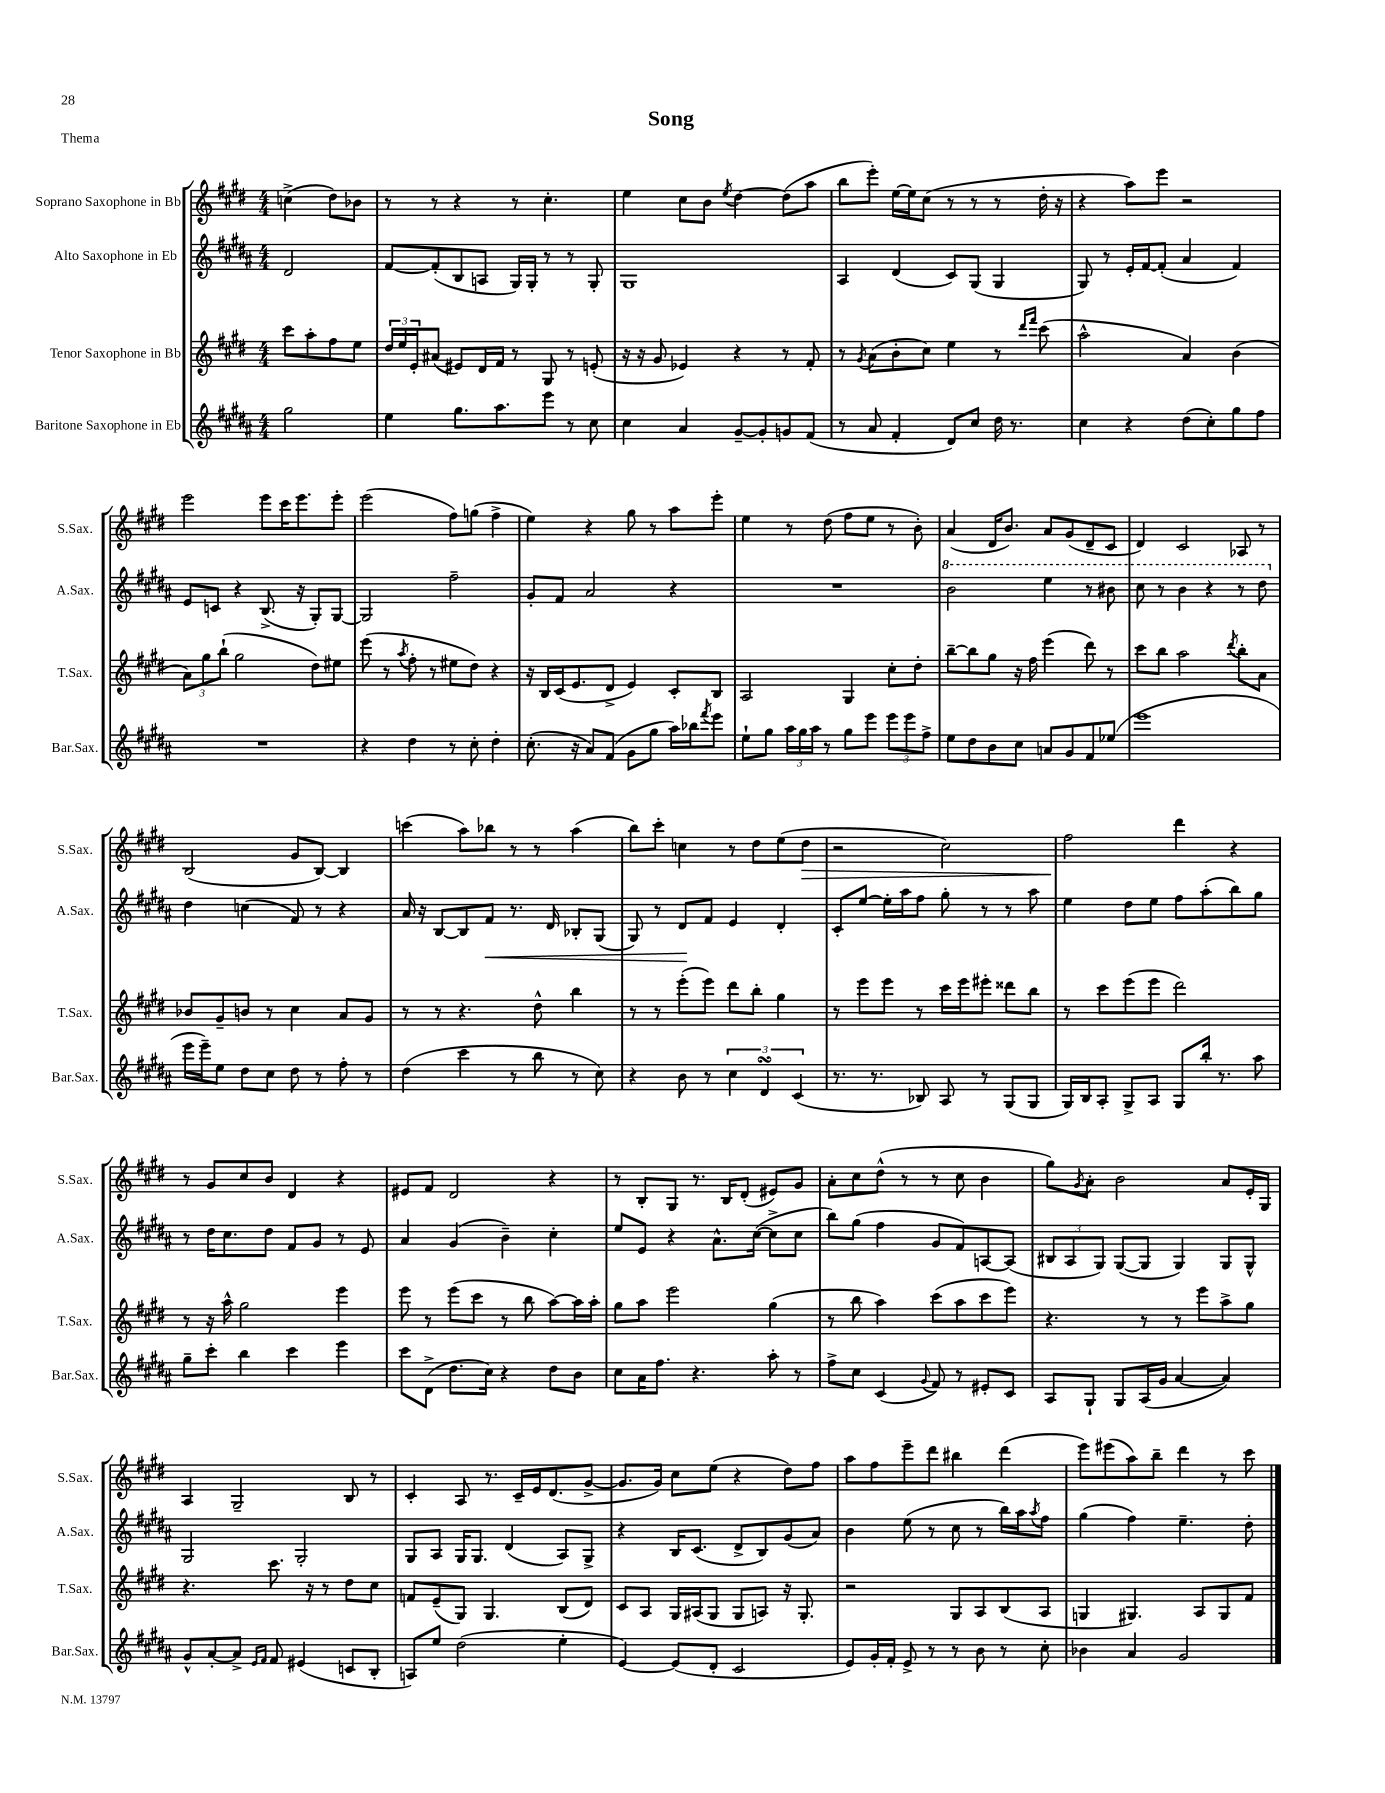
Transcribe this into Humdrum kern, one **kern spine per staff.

**kern	**kern	**kern	**dynam	**kern	**dynam
*part4	*part3	*part2	*part2	*part1	*part1
*staff4	*staff3	*staff2	*staff2	*staff1	*staff1
*I"Baritone Saxophone in Eb	*I"Tenor Saxophone in Bb	*I"Alto Saxophone in Eb	*	*I"Soprano Saxophone in Bb	*
*I'Bar.Sax.	*I'T.Sax.	*I'A.Sax.	*	*I'S.Sax.	*
*clefG2	*clefG2	*clefG2	*	*clefG2	*
*k[f#c#g#d#a#]	*k[f#c#g#d#]	*k[f#c#g#d#a#]	*	*k[f#c#g#d#]	*
*M4/4	*M4/4	*M4/4	*	*M4/4	*
=	=	=	=	=	=
2gg#\	8ccc#\L	2d#/	.	(4ccn^\	.
.	8aa'\	.	.	.	.
.	8ff#\	.	.	8dd#\L)	.
.	8ee\J	.	.	8b-X\J	.
=1	=1	=1	=1	=1	=1
4ee\	24dd#/LL	[8f#/L	.	8r	.
.	24ee/	.	.	.	.
.	24e'/J	.	.	.	.
.	(8a#X/J	(8f#'/]	.	8r	.
8.gg#\L	8e#X/L)	8B/	.	4r	.
.	16d#/L	8An/J	.	.	.
8.aa#\	16f#/JJ	.	.	.	.
.	8r	16G#/LL)	.	8r	.
.	.	16G#'/JJ	.	.	.
8eee\J	8G#/	8r	.	4.cc#'\	.
8r	8r	8r	.	.	.
8cc#\	(8en'/	8G#'/	.	.	.
=2	=2	=2	=2	=2	=2
4cc#\	16r	1G#	.	4ee\	.
.	16r	.	.	.	.
.	8g#/	.	.	.	.
4a#/	4e-X/)	.	.	8cc#\L	.
.	.	.	.	8b\J	.
.	.	.	.	8qee/	.
[8g#~/L	4r	.	.	[4dd#\	.
8g#'/]	.	.	.	.	.
8gn/	8r	.	.	(8dd#\L]	.
(8f#/J	8f#'/	.	.	8aa\J	.
=3	=3	=3	=3	=3	=3
8r	8r	4A#/	.	8bb\L	.
.	8qg#/	.	.	.	.
8a#/	(8a\L	.	.	8eee'\J)	.
4f#'/	8b'\	(4d#/	.	[16ee\LL	.
.	.	.	.	16ee\J]	.
.	8cc#\J)	.	.	(8cc#\J	.
8d#/L)	4ee\	8c#/L)	.	8r	.
8cc#/J	.	(8G#/J	.	8r	.
16dd#\	8r	4G#/	.	8r	.
8.r	.	.	.	.	.
.	16qqddd#/LL	.	.	.	.
.	16qqfff#/JJ	.	.	.	.
.	(8ccc#\	.	.	16dd#'\	.
.	.	.	.	16r	.
=4	=4	=4	=4	=4	=4
4cc#\	2aa^^\	8G#/)	.	4r	.
.	.	8r	.	.	.
4r	.	16e'/LL	.	8aa\L)	.
.	.	[16f#/J	.	.	.
.	.	(8f#'/J]	.	8eee\J	.
(8dd#\L	4a/)	4a#/	.	2r	.
8cc#'\)	.	.	.	.	.
8gg#\	(4b\	4f#/)	.	.	.
8ff#\J	.	.	.	.	.
!!LO:LB:g=z
=5	=5	=5	=5	=5	=5
1r	12a\L)	8e/L	.	2eee\	.
.	12gg#\	.	.	.	.
.	.	8cn/J	.	.	.
.	(12bb`\J	.	.	.	.
.	2gg#\	4r	.	.	.
.	.	(8.B^/	.	8eee\L	.
.	.	.	.	16ccc#\K	.
.	.	16r	.	8.eee\	.
.	8dd#\L)	8G#'/L)	.	.	.
.	8ee#X\J	[8G#/J	.	8eee'\J	.
=6	=6	=6	=6	=6	=6
4r	(8eee\	2G#/]	.	(2eee\	.
.	8r	.	.	.	.
.	8qaa/	.	.	.	.
4dd#\	8ff#'\	.	.	.	.
.	8r	.	.	.	.
8r	8ee#X\L	2ff#~\	.	8ff#\L)	.
8cc#'\	8dd#\J)	.	.	(8ggn\J	.
4dd#'\	4r	.	.	4ff#^\	.
=7	=7	=7	=7	=7	=7
(8.cc#'\	16r	8g#'/L	.	4ee\)	.
.	16B/LL	.	.	.	.
.	(16c#/J	8f#/J	.	.	.
16r	8.e/	.	.	.	.
8a#/L)	.	2a#/	.	4r	.
(8f#/J	8d#^/J	.	.	.	.
8g#\L	4e/)	.	.	8gg#\	.
8gg#\J	.	.	.	8r	.
16aa#\LL)	8c#'/L	4r	.	8aa\L	.
16bb-X\J	.	.	.	.	.
8qfff#/	.	.	.	.	.
8eee\J	8B/J	.	.	8eee'\J	.
=8	=8	=8	=8	=8	=8
8ee`\L	2A/	1r	.	4ee\	.
8gg#\J	.	.	.	.	.
24aa#\LL	.	.	.	8r	.
24gg#\	.	.	.	.	.
24aa#\JJ	.	.	.	.	.
8r	.	.	.	(8dd#\	.
8gg#\L	4G#/	.	.	8ff#\L	.
8eee\J	.	.	.	8ee\J	.
12eee\L	8cc#'\L	.	.	8r	.
12eee\	.	.	.	.	.
.	8dd#'\J	.	.	8b'\)	.
12ff#^\J	.	.	.	.	.
=9	=9	=9	=9	=9	=9
*	*	*8va	*	*	*
8ee\L	[8bb~\L	2bb\	.	(4a/	.
8dd#\	8bb\]	.	.	.	.
8b\	8gg#\J	.	.	16d#/KL	.
.	.	.	.	8.b/J)	.
8cc#\J	16r	.	.	.	.
.	16ff#\	.	.	.	.
8an/L	(4eee\	4eee\	.	8a/L	.
8g#/	.	.	.	(8g#/	.
8f#/	8ddd#\)	8r	.	8d#~/	.
(8ee-X/J	8r	8bb#X\	.	8c#/J	.
=10	=10	=10	=10	=10	=10
1eee	8ccc#\L	8ccc#\	.	4d#/)	.
.	8bb\J	8r	.	.	.
.	2aa\	4bb\	.	2c#/	.
.	.	4r	.	.	.
.	8qddd#/	.	.	.	.
.	8bb'\L	8r	.	8A-X/	.
.	8a\J	8ddd#\	.	8r	.
!!LO:LB:g=z
=11	=11	=11	=11	=11	=11
*	*	*X8va	*	*	*
16eee\LL	8b-X/L	4dd#\	.	(2B/	.
16eee~\J)	.	.	.	.	.
8ee\J	8g#~/	.	.	.	.
8dd#\L	8bn/J	(4ccn\	.	.	.
8cc#\J	8r	.	.	.	.
8dd#\	4cc#\	8f#/)	.	8g#/L	.
8r	.	8r	.	[8B/J)	.
8ff#'\	8a/L	4r	.	4B/]	.
8r	8g#/J	.	.	.	.
=12	=12	=12	=12	=12	=12
(4dd#\	8r	16a#/	.	(4cccn\	.
.	.	16r	.	.	.
.	8r	[8B/L	.	.	.
4ccc#\	4.r	8B/]	.	8aa\L)	.
!	!	!	!LO:HP:b	!	!
.	.	8f#/J	<	8bb-X\J	.
8r	.	8.r	.	8r	.
8bb\	8dd#^^\	.	.	8r	.
.	.	16d#/	.	.	.
8r	4bb\	8B-X'/L	.	(4aa\	.
8cc#\)	.	(8G#/J	.	.	.
=13	=13	=13	=13	=13	=13
4r	8r	8G#/)	.	8bb\L)	.
.	8r	8r	.	8ccc#'\J	.
8b\	(8eee'\L	8d#/L	.	4ccn\	.
8r	8eee\J)	8f#/J	[	.	.
6cc#\	8ddd#\L	4e/	.	8r	.
.	8bb'\J	.	.	8dd#\L	.
6d#sSsS/	.	.	.	.	.
.	4gg#\	4d#'/	.	(8ee\	.
(6c#/	.	.	.	.	.
!	!	!	!	!	!LO:HP:b
.	.	.	.	8dd#\J	>
=14	=14	=14	=14	=14	=14
8.r	8r	8c#'/L	.	2r	.
.	8eee\L	[8ee/J	.	.	.
8.r	.	.	.	.	.
.	8eee\J	16ee'\LL]	.	.	.
.	.	16aa#\J	.	.	.
8B-X/)	8r	8ff#\J	.	.	.
8A#/	16ccc#\LL	8gg#'\	.	2cc#\)	.
.	16eee\J	.	.	.	.
8r	8eee#X'\J	8r	.	.	.
(8G#/L	8ddd##X\L	8r	.	.	.
8G#/J	8bb\J	8aa#\	.	.	.
=15	=15	=15	=15	=15	=15
16G#/LL)	8r	4ee\	.	2ff#\	.
16B/J	.	.	.	.	.
8A#'/J	8ccc#\L	.	.	.	.
8G#^/L	(8eee\	8dd#\L	.	.	.
8A#/J	8eee\J	8ee\J	.	.	.
8G#/L	2ddd#\)	8ff#\L	.	4ddd#\	]
16bb'/Jk	.	(8aa#'\	.	.	.
8.r	.	.	.	.	.
.	.	8bb\)	.	4r	.
8aa#\	.	8gg#\J	.	.	.
!!LO:LB:g=z
=16	=16	=16	=16	=16	=16
8gg#~\L	8r	8r	.	8r	.
8ccc#'\J	16r	16dd#\KL	.	8g#/L	.
.	16aa^^\	8.cc#\	.	.	.
4bb\	2gg#\	.	.	8cc#/	.
.	.	8dd#\J	.	8b/J	.
4ccc#\	.	8f#/L	.	4d#/	.
.	.	8g#/J	.	.	.
4eee\	4eee\	8r	.	4r	.
.	.	8e/	.	.	.
=17	=17	=17	=17	=17	=17
8ccc#\L	8eee\	4a#/	.	8e#X/L	.
(8d#^\J	8r	.	.	8f#/J	.
8.dd#\L	(8eee\L	(4g#/	.	2d#/	.
.	8ccc#\J	.	.	.	.
16cc#\Jk)	.	.	.	.	.
4r	8r	4b~\)	.	.	.
.	8bb\	.	.	.	.
8dd#\L	[8aa\L)	4cc#'\	.	4r	.
8b\J	16aa\L]	.	.	.	.
.	16aa'\JJ	.	.	.	.
=18	=18	=18	=18	=18	=18
8cc#\L	8gg#\L	8ee/L	.	8r	.
16a#\K	8aa\J	8e/J	.	8B'/L	.
8.ff#\J	.	.	.	.	.
.	2eee\	4r	.	8G#/J	.
4.r	.	.	.	8.r	.
.	.	8.a#^^\L	.	.	.
.	.	.	.	16B/KL	.
.	.	.	.	(8d#'/J	.
.	.	([16cc#\Jk	.	.	.
8aa#'\	(4gg#\	8cc#^\L]	.	8e#X/L)	.
8r	.	8cc#\J	.	8g#/J	.
=19	=19	=19	=19	=19	=19
8ff#^\L	8r	8bb\L)	.	8a'\L	.
8cc#\J	8bb\	(8gg#\J	.	8cc#\	.
(4c#/	4aa\)	4ff#\	.	(8dd#^^\J	.
.	.	.	.	8r	.
8qqg#/	.	.	.	.	.
8f#/)	(8ccc#\L	8g#/L	.	8r	.
8r	8aa\	8f#/)	.	8cc#\	.
8e#X'/L	8ccc#\	[8An/	.	4b\	.
8c#/J	8eee\J)	(8A/J]	.	.	.
=20	=20	=20	=20	=20	=20
8A#/L	4.r	12B#X/L	.	8gg#\L)	.
.	.	12A#/	.	.	.
.	.	.	.	8qg#/	.
8G#`/J	.	.	.	8a'\J	.
.	.	12G#/J)	.	.	.
8G#/L	.	([8G#/L	.	2b\	.
(16A#/L	8r	8G#/J]	.	.	.
16g#/JJ	.	.	.	.	.
[4a#/	8r	4G#/)	.	.	.
.	8eee\L	.	.	.	.
4a#/])	8aa^\	8G#/L	.	8a/L	.
.	8gg#\J	8G#^^/J	.	16e'/L	.
.	.	.	.	16G#/JJ	.
!!LO:LB:g=z
=21	=21	=21	=21	=21	=21
8g#^^/L	4.r	2G#/	.	4A/	.
[8a#'/	.	.	.	.	.
8a#^/J]	.	.	.	2G#~/	.
16qqe/LL	.	.	.	.	.
16qqf#/JJ	.	.	.	.	.
8f#/	8.ccc#\	.	.	.	.
(4e#X/	.	2G#'/	.	.	.
.	16r	.	.	.	.
.	8r	.	.	.	.
8cn/L	8dd#\L	.	.	8B/	.
8B'/J	8cc#\J	.	.	8r	.
=22	=22	=22	=22	=22	=22
8An/L)	8fn/L	8G#/L	.	4c#'/	.
8ee/J	(8e~/	8A#/J	.	.	.
(2dd#\	8G#/J)	16G#/KL	.	8A/	.
.	.	8.G#/J	.	.	.
.	4.G#/	.	.	8.r	.
.	.	(4d#/	.	.	.
.	.	.	.	16c#~/LL	.
.	.	.	.	16e/J	.
.	.	.	.	(8.d#/	.
4ee'\	(8B/L	8A#/L)	.	.	.
.	8d#/J)	8G#^/J	.	[8g#^/J	.
=23	=23	=23	=23	=23	=23
[4e/)	8c#/L	4r	.	8.g#/L]	.
.	8A/J	.	.	.	.
.	.	.	.	16g#/Jk)	.
(8e/L]	16G#/LL	16B/KL	.	8cc#\L	.
.	(16A#X/J	(8.c#/J	.	.	.
8d#'/J	8G#/J	.	.	(8ee\J	.
2c#/	8G#/L	8d#^/L	.	4r	.
.	8An/J)	8B/)	.	.	.
.	16r	(8g#/	.	8dd#\L)	.
.	8.G#'/	.	.	.	.
.	.	8a#/J)	.	8ff#\J	.
=24	=24	=24	=24	=24	=24
8e/L)	2r	4b\	.	8aa\L	.
16g#'/L	.	.	.	8ff#\	.
16f#'/JJ	.	.	.	.	.
8e^/	.	(8ee\	.	8eee~\	.
8r	.	8r	.	8ddd#\J	.
8r	8G#/L	8cc#\	.	4bb#X\	.
8b\	8A/	8r	.	.	.
8r	(8B/	16bb\LL)	.	(4ddd#\	.
.	.	16aa#\J	.	.	.
.	.	8qaa#/	.	.	.
8cc#'\	8A/J	8ff#\J	.	.	.
=25	=25	=25	=25	=25	=25
4b-X\	4Gn/	(4gg#\	.	8eee\L)	.
.	.	.	.	(8eee#X\	.
4a#/	4.G#X/)	4ff#\)	.	8aa\)	.
.	.	.	.	8bb~\J	.
2g#/	.	4.ee~\	.	4ddd#\	.
.	8A/L	.	.	.	.
.	8G#/	.	.	8r	.
.	8f#/J	8dd#'\	.	8ccc#\	.
==	==	==	==	==	==
*-	*-	*-	*-	*-	*-
